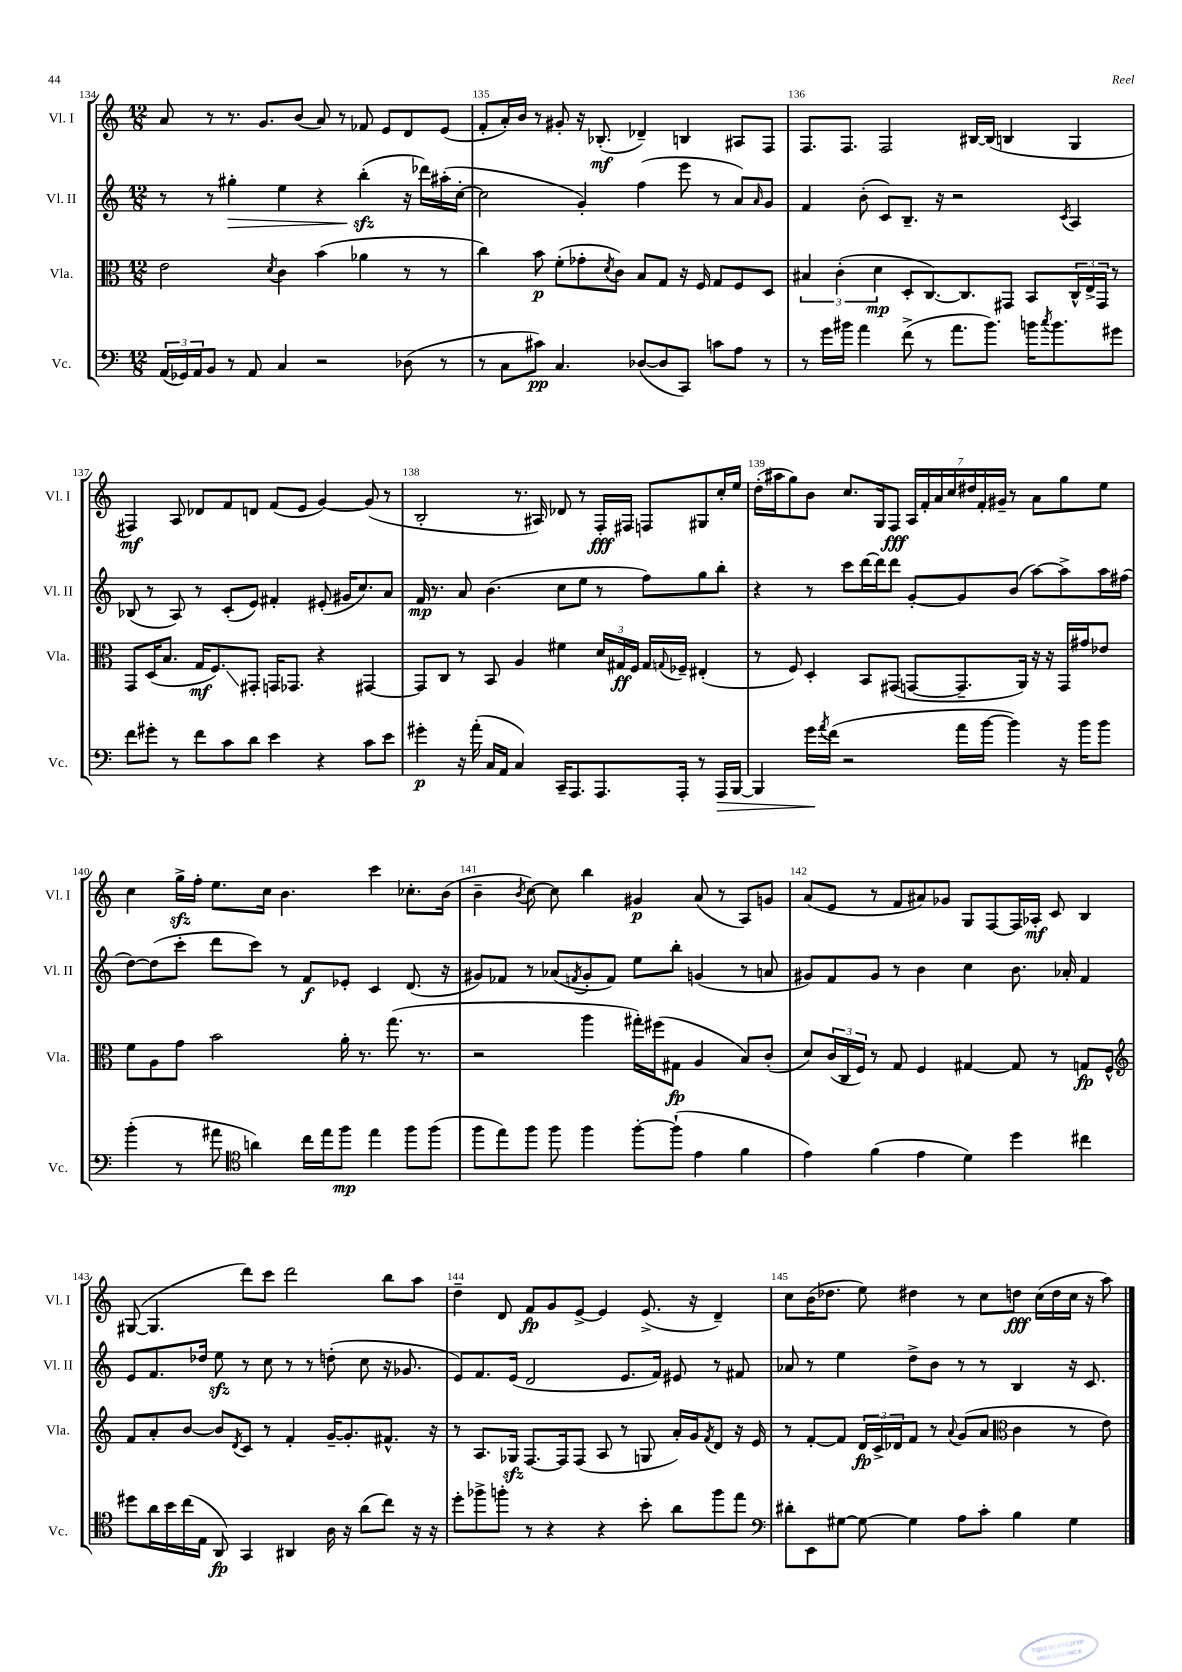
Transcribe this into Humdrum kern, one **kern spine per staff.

**kern	**kern	**kern	**kern
*staff4	*staff3	*staff2	*staff1
*clefF4	*clefC3	*clefG2	*clefG2
*k[]	*k[]	*k[]	*k[]
*M12/8	*M12/8	*M12/8	*M12/8
(24AA	2e	8r	8a
24GG-)	.	.	.
24AA	.	.	.
8BB	.	8r	8r
8r	.	4gg#'	8.r
8AA	.	.	.
.	.	.	8.g
.	8qd	.	.
4C	4c	4ee	.
.	.	.	(8b
2r	(4b	4r	8a)
.	.	.	8r
.	4a-	(4bb'	8f-
.	.	.	8e
(8D-	8r	16r	8d
.	.	16ddd-)	.
8r	8r	(16aa#'	(8e
.	.	[16cc'	.
=	=	=	=
8r	4cc)	2cc]	8f'
8C	.	.	16a')
.	.	.	16b
8c#)	8b	.	8r
4.C	(8f'	.	8g#'
.	8g-'	4g')	16r
.	.	.	(8.B-'
.	8qd	.	.
.	8c)	.	.
([8D-	8B	(4ff	4d-~)
8D-]	8G	.	.
8CC)	16r	8eee	4B
.	16F	.	.
8c	8G	8r	.
8A	8F	8a)	8A#
.	.	16qqa	.
8r	8D	8g	8F
=	=	=	=
8r	6B#	4f	8.F
16g	.	.	.
.	(6c'	.	.
16b#	.	.	8.F
4a	.	(8b'	.
.	6d	.	.
.	.	8c)	2F
(8f^	8D'	8.B~	.
8r	[8.C)	.	.
.	.	16r	.
8.a	.	2r	.
.	8.C]	.	.
.	.	.	[16B#
8.b#)	.	.	(16B#]
.	8GG#	.	4B
16b	8BB	.	.
8qcc	.	.	.
8.b	.	.	.
.	.	8qc	.
.	24C^^	4A	4G
.	24E^	.	.
.	24GG#	.	.
8g#	8r	.	.
=	=	=	=
8f	8GG	(8B-	4F#)
8g#'	(16D	8r	.
.	8.B	.	.
8r	.	8A)	8A
8f	16G	8r	8d-
.	8.F)	.	.
8c	.	(8c'	8f
8d	8GG#'	8e)	8d
4e	16GG	4f#'	(8f
.	8.GG-	.	.
.	.	.	8e
4r	4r	(8e#'	[4g)
.	.	16g#	.
.	.	8.cc)	.
8c	[4GG#	.	(8g]
8e	.	8a	8r
=	=	=	=
4g#'	8GG#]	16f	2B'
.	.	8.r	.
.	8C	.	.
16r	8r	8a	.
(16a'	.	.	.
16C	8BB	(4.b	.
16AA	.	.	.
4C)	4A	.	8.r
.	.	.	16A#)
16CC~	4f#	8cc	8d-
8.AAA	.	.	.
.	.	8ee	8r
8.AAA	24d	8r	16F'
.	24G#	.	.
.	.	.	16F#
.	24F	.	.
.	16G#	8ff)	8F
.	8qqG	.	.
16AAA'	16F-~	.	.
8r	(4E#'	8gg	8G#
16AAA	.	8bb'	16cc'
[16BBB	.	.	16ee
=	=	=	=
4BBB]	8r	4r	(16dd'
.	.	.	16aa#
.	8F)	.	8gg)
16g	4D'	8r	8b
8qa	.	.	.
(16f	.	.	.
2r	.	8ccc	8.cc
.	8BB	[16ddd	.
.	.	16ddd]	16G
.	(8GG#	8ddd	8F
.	[8GG	[8g'	28A
.	.	.	28f'
.	.	.	28a
.	.	.	28cc
16a	8.GG~]	8g]	.
.	.	.	28dd#
.	.	.	28f'
[16b	.	.	.
.	.	.	28g#~
4b])	.	(8b	8r
.	16AA)	.	.
.	16r	[8aa)	8a
.	16r	.	.
16r	16GG	8aa^]	8gg
16b	16g#	.	.
8b	8e-	16aa	8ee
.	.	(16ff#	.
=	=	=	=
(4b'	8f	[8dd)	4cc
.	8A	(8dd]	.
8r	8g	8ccc'	16gg^
.	.	.	16ff'
8a#	2b	8ddd	8.ee
*clefC4	*	*	*
4a)	.	8ccc)	.
.	.	.	16cc
.	.	8r	4.b
16cc	.	8f	.
16ee	.	.	.
8ff	16a'	8e-'	.
.	8.r	.	.
4ee	.	4c	4ccc
.	(8.gg	.	.
8ff	.	(8.d	8.cc-'
.	8.r	.	.
(8ff	.	.	.
.	.	16r	(16b
=	=	=	=
8ff	2r	8g#)	4b~
8ee)	.	8f-	.
.	.	.	8qb
8ff	.	8r	[8cc)
8ff	.	(8a-	8cc]
.	.	8qf	.
4ff	4aa	8g#'	4bb
.	.	8f)	.
[8ff'	16gg#')	8ee	4g#
.	(16ff#	.	.
(8ff`]	8G#	8bb'	.
4e	4A	(4g	(8a
.	.	.	8r
4f	8B)	8r	8A)
.	(8c'	8a	8g
=	=	=	=
4e)	8d)	8g#)	(8a
.	(24c	8f	8e
.	24C	.	.
.	24F)	.	.
(4f	8r	8g#	8r
.	8G	8r	8f
4e	4F	4b	8a#)
.	.	.	8g-
4d)	[4G#	4cc	8G
.	.	.	[8F
4dd	8G#]	8.b	16F]
.	.	.	16A-'
.	8r	.	8c
.	.	16a-'	.
4cc#	8G	4f	4B
.	8F^^	.	.
=	=	=	=
*	*clefG2	*	*
8dd#	8f	8e	([8G#
16a	8a'	8.f	4.G#]
16b	.	.	.
(16cc	[8b	.	.
16E	.	16dd-	.
8AA)	8b]	8ee	.
.	8qd	.	.
4GG	8c	8r	8ddd)
.	8r	8cc	8ccc
4AA#	4f'	8r	2ddd
.	.	8r	.
16A	[16g~	(8dd'	.
16r	8.g']	.	.
(8a	.	8cc	.
8cc)	8.f#^^	16r	8bb
.	.	8.g-	.
16r	.	.	8aa
16r	16r	.	.
=	=	=	=
8dd'	8r	8e)	4dd~
8ff-^	8.A	8.f	.
8ff'	.	.	8d
.	16G-	(16e	.
8r	[8.F	2d	8f
4r	.	.	8g
.	16F]	.	.
.	(8F	.	[8e^
4r	8A	.	4e]
.	8r	8.e	.
8b'	8G	.	(8.e^
.	.	16f)	.
8a	16a')	8e#	.
.	16g	.	16r
.	8qf	.	.
8ff	8d	8r	4d~)
8ee	16r	8f#	.
.	16e	.	.
=	=	=	=
*clefF4	*	*	*
8d#'	8r	8a-	8cc
8EE	[8f'	8r	(16b
.	.	.	8.dd-
[8G#	8f]	4ee	.
8G#_	24d	.	8ee)
.	24c^	.	.
.	24d-	.	.
4G#]	8f	8dd^	4dd#
.	8r	8b	.
.	8qqa	.	.
8A	(8g	8r	8r
8c'	8a	8r	8cc
*	*clefC3	*	*
4B	4c	4B	8dd
.	.	.	(16cc
.	.	.	16dd
4G#	8r	16r	16cc
.	.	8.c	16r
.	8e)	.	8aa)
==	==	==	==
*-	*-	*-	*-
